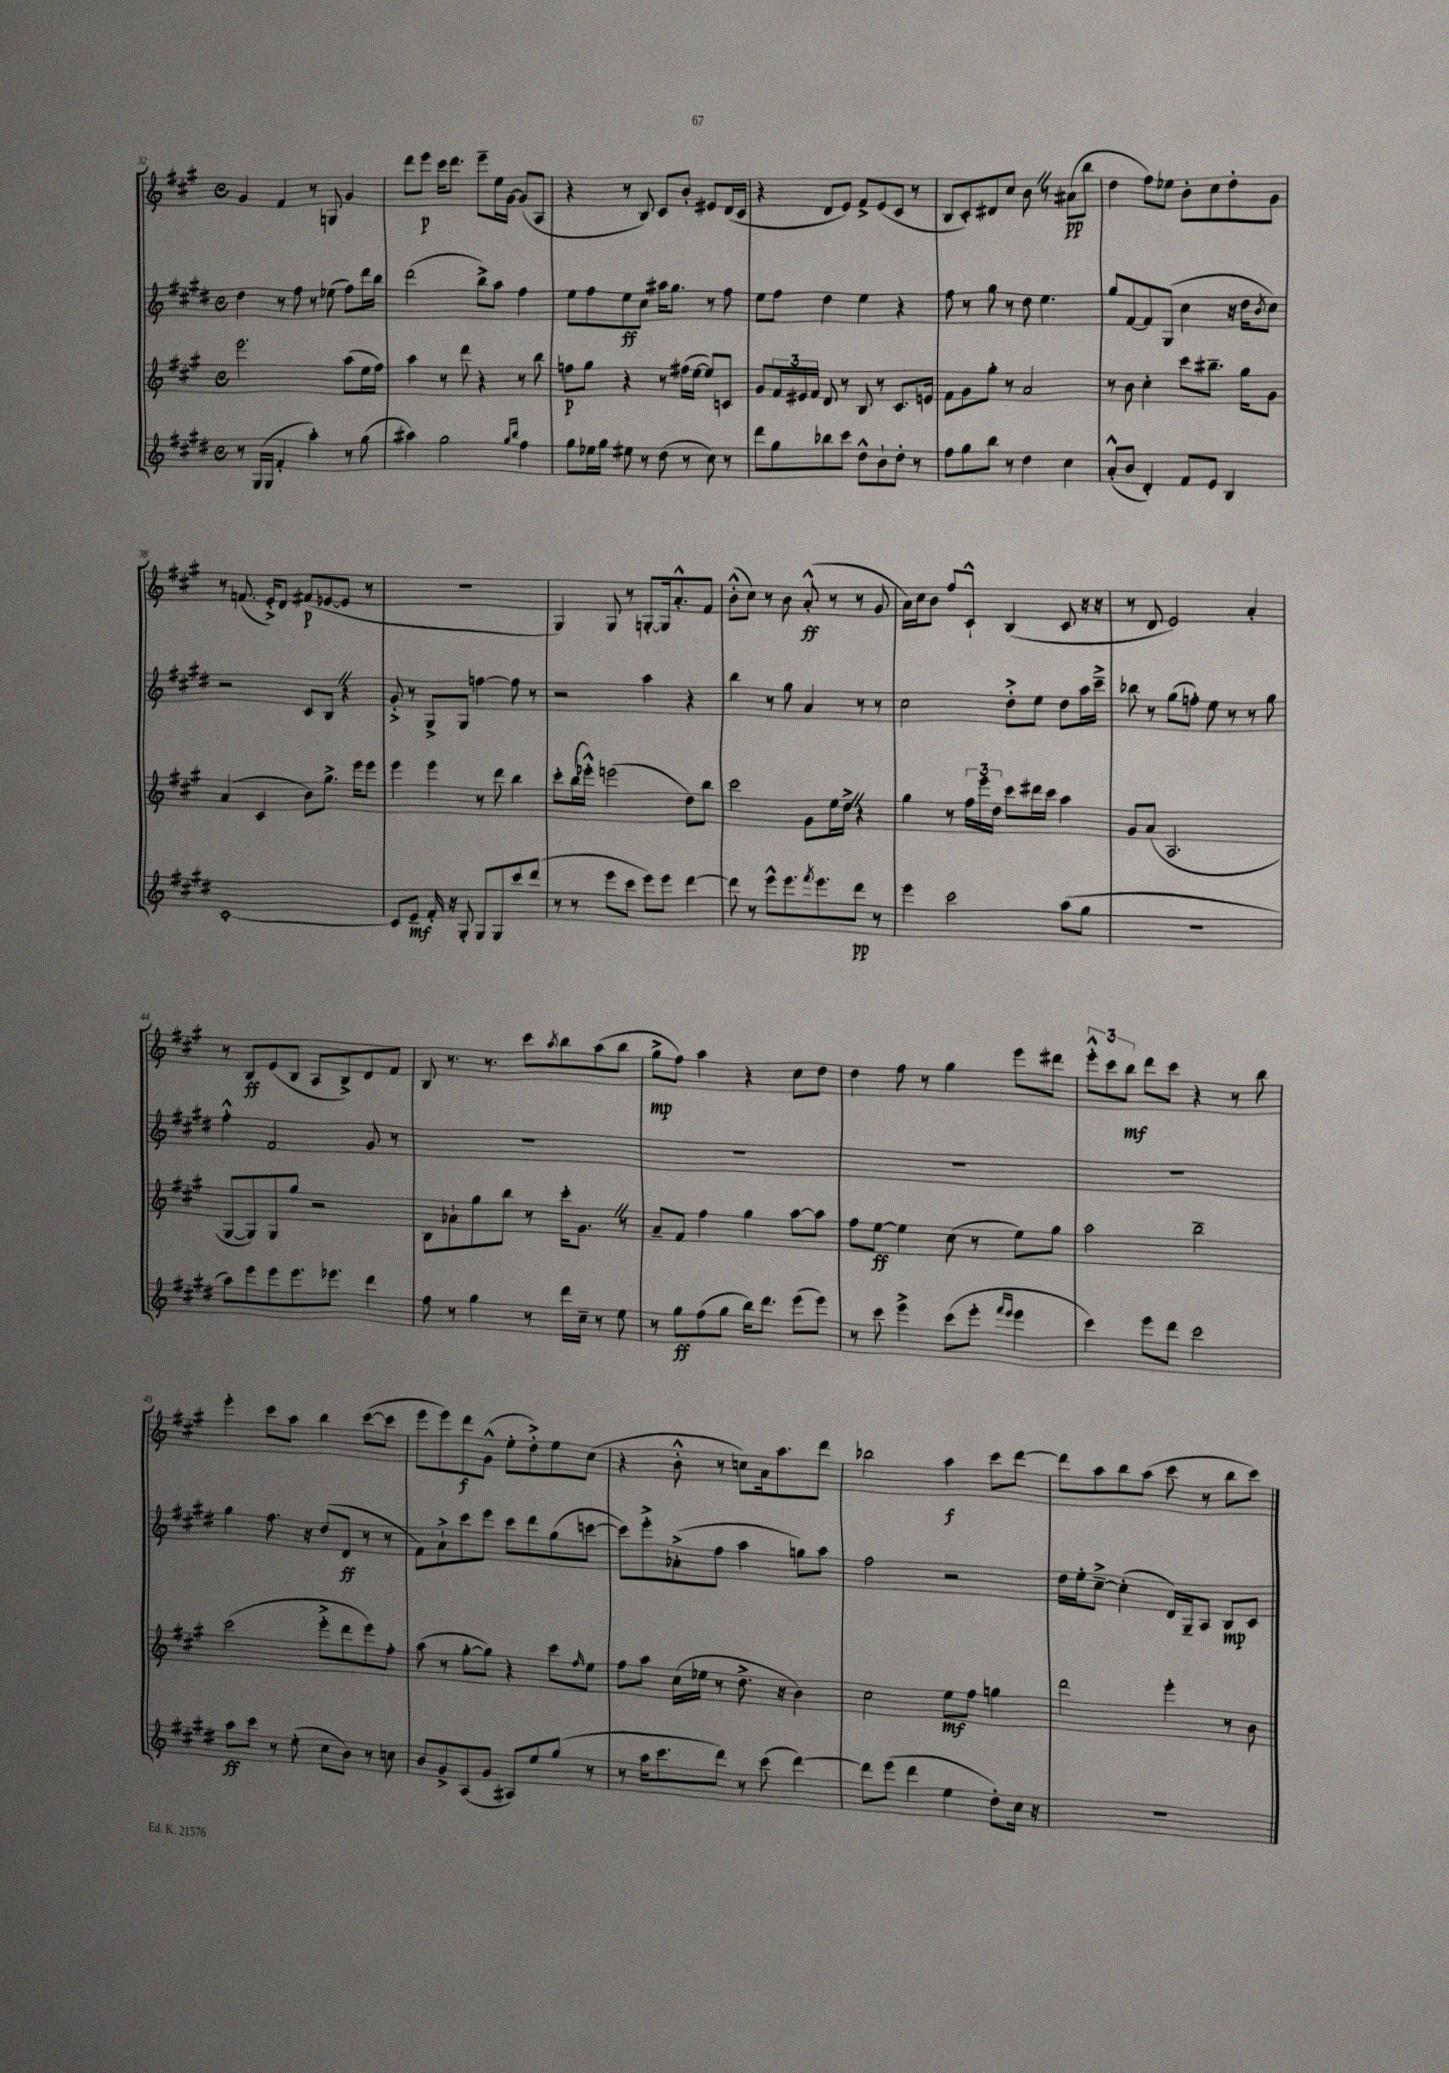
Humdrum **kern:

**kern	**kern	**kern	**kern
*staff4	*staff3	*staff2	*staff1
*clefG2	*clefG2	*clefG2	*clefG2
*k[f#c#g#d#]	*k[f#c#g#]	*k[f#c#g#d#]	*k[f#c#g#]
*M4/4	*M4/4	*M4/4	*M4/4
*met(c)	*met(c)	*met(c)	*met(c)
8r	2.eee\	4dd#\	4g#/
(16G#/LL	.	.	.
16G#/JJ	.	.	.
4f#'/	.	8r	4f#/
.	.	8ff#\	.
4aa'\)	.	8r	8r
.	.	(8ee-\	8G/
8r	(8aa\L	8ff#\L)	4g#/
(8gg#\	16ee\L	16ddd#\L	.
.	16ff#\JJ)	16bb\JJ	.
=	=	=	=
4aa#\)	4aa\	(2ddd#\	8ddd\L
.	.	.	8eee\J
2gg#\	8r	.	16ccc#\LK
.	.	.	8.ddd\J
.	8ddd\	.	.
.	4r	8bb^\L)	8eee~\L
.	.	8aa\J	16ee\L
.	.	.	[16g#\JJ
16qqgg#/LL	.	.	.
16qqbb/JJ	.	.	.
4ff#\	8r	4ff#\	(8g#/]L
.	8bb\	.	8A/J
=	=	=	=
8gg#\L	8ff\L	8ee\L	4r
16ee-\L	8gg#\J	8ff#\	.
16gg#\JJ	.	.	.
8ee#\	4r	8ee\	8r
8r	.	8cc#\J	8B/)
(8dd#\	8r	16aa#\LK	8c#/L
.	.	8.gg#\J	.
8r	(16ff#\LL	.	8b'/J
.	[16ee\JJ	.	.
8cc#\)	8ee/]L)	8r	8e#/L
8r	8c/J	8ff#\	(16d/L
.	.	.	16c#/JJ
=	=	=	=
8ddd#\L	8g#/L	8ee\L	4r
8gg#\	24f#/L	8ff#\J	.
.	24e#/	.	.
.	24f#/JJ	.	.
8bb-\	8d/	4dd#\	8d/L
8ccc#\J	8r	.	8e/J)
8dd#^^\L	8B/	4ee\	8f#^/L
8b`\	8r	.	(8e/
8dd#'\J	8.c#/L	4r	8c#/J
8r	.	.	8r
.	16e/Jk	.	.
=	=	=	=
8ff#\L	8f#\L	8ff#\	8B/L
8gg#\	8g#\	8r	8c#'/)
8bb\J	8gg#'\J	8gg#\	8d#/
8r	8r	8r	8cc#/J
4dd#\	2a/	8dd#\	8b\
.	.	4.ee\	8r
4cc#\	.	.	(8a#\L
.	.	.	8bb\J
=	=	=	=
(8a'^^/L	8r	8gg#/L	4dd\
8b/J	8b\	[8f#/	.
4d#'/)	4cc#'\	8f#/]	8ff#\L)
.	.	(8G#/J	8ee-\J
8f#/L	8ccc#\L	4cc#\	8b'\L
8e/J	8.bb#~\J	.	8cc#\
4B/	.	16r	8dd'\
.	16gg#\LK	16dd#\LK	.
.	.	8qb/	.
.	8g#\J	8cc#\J)	8g#\J
=	=	=	=
[1c#'	(4a/	2r	8r
.	.	.	(8.f/
.	4c#/	.	.
.	.	.	16e'^/LK)
.	.	.	8d/J
.	8b\L)	8c#/L	(8f#/L
.	8.gg#^\J	8B/J	[8e-/
.	.	4r	8e-/]J
.	16eee\LK	.	.
.	8eee\J	.	8r
=	=	=	=
8c#/]L	4eee\	8g#'^/	1r
8e~/J	.	8r	.
16f#'/	4eee\	8G#^/L	.
16r	.	.	.
8G#'/	.	8G#/J	.
8G#/L	8r	[4ff\	.
8G#/	8ddd\	.	.
8ccc#/	4bb\	8ff\]	.
(8ddd#/J	.	8r	.
=	=	=	=
8r	8ccc#'\L	2r	4G#/)
8r	(16bb\L	.	.
.	16eee-'^^\JJ)	.	.
8eee\L	(2eee\	.	8G#/
8ccc#\J	.	.	8r
8eee\L)	.	4aa\	[8G'/L
8eee\J	.	.	16G/]k
.	.	.	8.a'^^/
[4ddd#\	8dd\L)	4r	.
.	8bb\J	.	8f#/J
=	=	=	=
8ddd#\]	2ccc#\	4bb\	(8b'^^\L
8r	.	.	8cc#\J)
8eee^^\L	.	8r	8r
8.eee\	.	8gg#\	8b\
.	8g#\L	4a/	(8a'^^/
8qfff#/	.	.	.
8.eee\	.	.	.
.	16ee\L	.	8r
.	16dd^\JJ	.	.
8ddd#\J	4r	8r	8r
8r	.	8r	8g#/
=	=	=	=
4eee\	4gg#\	2cc#\	16a\LL)
.	.	.	16cc#\J
.	.	.	8b\J
2ccc#\	8r	.	8ff#/L
.	24ff#\LL	.	8c#`^^/J
.	24eee\	.	.
.	24dd\JJ	.	.
.	8ccc#\L	8dd#'^\L	(4B/
.	16ddd#\L	8ee\J	.
.	16ccc#\JJ	.	.
(8aa\L	4aa\	8dd#\L	8c#/
8gg#\J	.	16aa\L	16r
.	.	16ccc#~^\JJ	16r
=	=	=	=
1r	8g#/L	8bb-\	8r
.	(8a/J	8r	8d/
.	2.A/	(8gg#\L	2e/)
.	.	8ff'\J)	.
.	.	8ee\	.
.	.	8r	.
.	.	8r	4a'/
.	.	8gg#\	.
=	=	=	=
8aa\L)	[8G#/L	4ff#'^^\	8r
8eee\	8G#/])	.	8B/L
8eee\	8G#/	2f#/	(8e/
8.eee\	8gg#/J	.	8B/J
.	2r	.	8A/L
8.eee-\J	.	.	.
.	.	.	8B^/)
4ddd#\	.	8g#/	8d/
.	.	8r	8f#/J
=	=	=	=
8ff#\	8B\L	1r	8B/
8r	8a-`\	.	8.r
4gg#\	8gg#\	.	.
.	.	.	8.r
.	8bb\J	.	.
8r	8r	.	8ccc#\L
.	.	.	8qaa/
16ddd#\LL	16ccc#'\LK	.	8bb\
16cc#~\JJ	8.g#\J	.	.
8r	.	.	(8aa\
8ee\	8r	.	8bb\J
=	=	=	=
8r	8a~/L	1r	8gg#^\L
8gg#\L	8f#/J	.	8ff#\J)
(8ff#\	4ff#\	.	4aa\
8gg#\J	.	.	.
16bb\LK)	4gg#\	.	4r
8.ddd#\J	.	.	.
(8eee\L	[8aa\L	.	8cc#\L
8eee\J)	8aa\]J	.	8dd\J
=	=	=	=
8r	8ff#\L	1r	4dd\
8ccc#\	[8ee\J	.	.
4eee^\	4ee\]	.	8ff#\
.	.	.	8r
(8ccc#\L	(8cc#\	.	4gg#\
8eee'\J	8r	.	.
16qqfff#/LL	.	.	.
16qqeee/JJ	.	.	.
4eee\	8ee\L)	.	8eee\L
.	8gg#\J	.	8ddd#\J
=	=	=	=
4ccc#\)	2aa\	1r	12eee'^^\L
.	.	.	12ccc#\
.	.	.	12bb\J
8eee\L	.	.	8ddd\L
8ddd#\J	.	.	8ccc#\J
2ccc#\	2bb~\	.	4r
.	.	.	8r
.	.	.	8bb\
=	=	=	=
8aa\L	(2ccc#\	4gg#\	4eee'\
8ccc#\J	.	.	.
8r	.	8.ff#\	8ccc#\L
(8ee'\	.	.	8aa\J
.	.	16r	.
8cc#\L	8eee'^\L	(8dd#/L	4bb\
8b\J)	8ddd\	8d#/J	.
8r	8eee\)	8r	([8ccc#\L
8cc\	8ff#'\J	8r	8ccc#\]J
=	=	=	=
8b/L	(8aa\	8f#\L)	8eee\L
8g#^/	8r	8a`^\	8eee\)
(8A/	[8gg#'\L	8ccc#\	8ddd\
8g#/J	8gg#\]J)	8eee\J	(8g#^^\J
8A#/L)	4r	8ccc#\L	8ee'\L
8ee/	.	8ddd#\	8dd'^\)
(8gg#/J	8ccc#\L	(8gg#\	8ee\
.	16qqff#/	.	.
8r	8ee\J	[8ccc\J	(8cc#\J
=	=	=	=
8r	8ff#\L	8ccc\]L)	4r
16aa\LK	8aa\J	8eee'^\	.
8.ccc#\	.	.	.
.	(16cc#\LL	(8a-'^\	8b'^^\
.	16ee-\JJ	.	.
8ddd#\J)	8r	8ff#\J	8r
8r	8.dd^\	4aa\	8cc\L)
(8ccc#\	.	.	16a\k
.	16r	.	8.aa\
[4ddd#\)	4b\)	8gg\L)	.
.	.	8aa\J	8ddd\J
=	=	=	=
8ddd#\]L	2cc#\	2ff#\	2bb-\
(8eee\J	.	.	.
4ddd#\	.	.	.
4ee\	8ee\L	2r	4aa\
.	8ff#\J	.	.
8dd#'\L)	4gg\	.	8ccc#\L
16cc#\Jk	.	.	[8ddd\J
16r	.	.	.
=	=	=	=
1r	2ddd\	16dd#\LL	8ddd\]L
.	.	16ee'\J	.
.	.	[8cc#~^\J	8aa\
.	.	(4cc#'\]	8bb\
.	.	.	(8aa\J
.	4eee'\	16d#/LL)	8ccc#\
.	.	16G#~/J	.
.	.	8A/J	8r
.	8r	8B/L	8bb\L
.	8b\	8c#/J	8ccc#\J)
==	==	==	==
*-	*-	*-	*-
